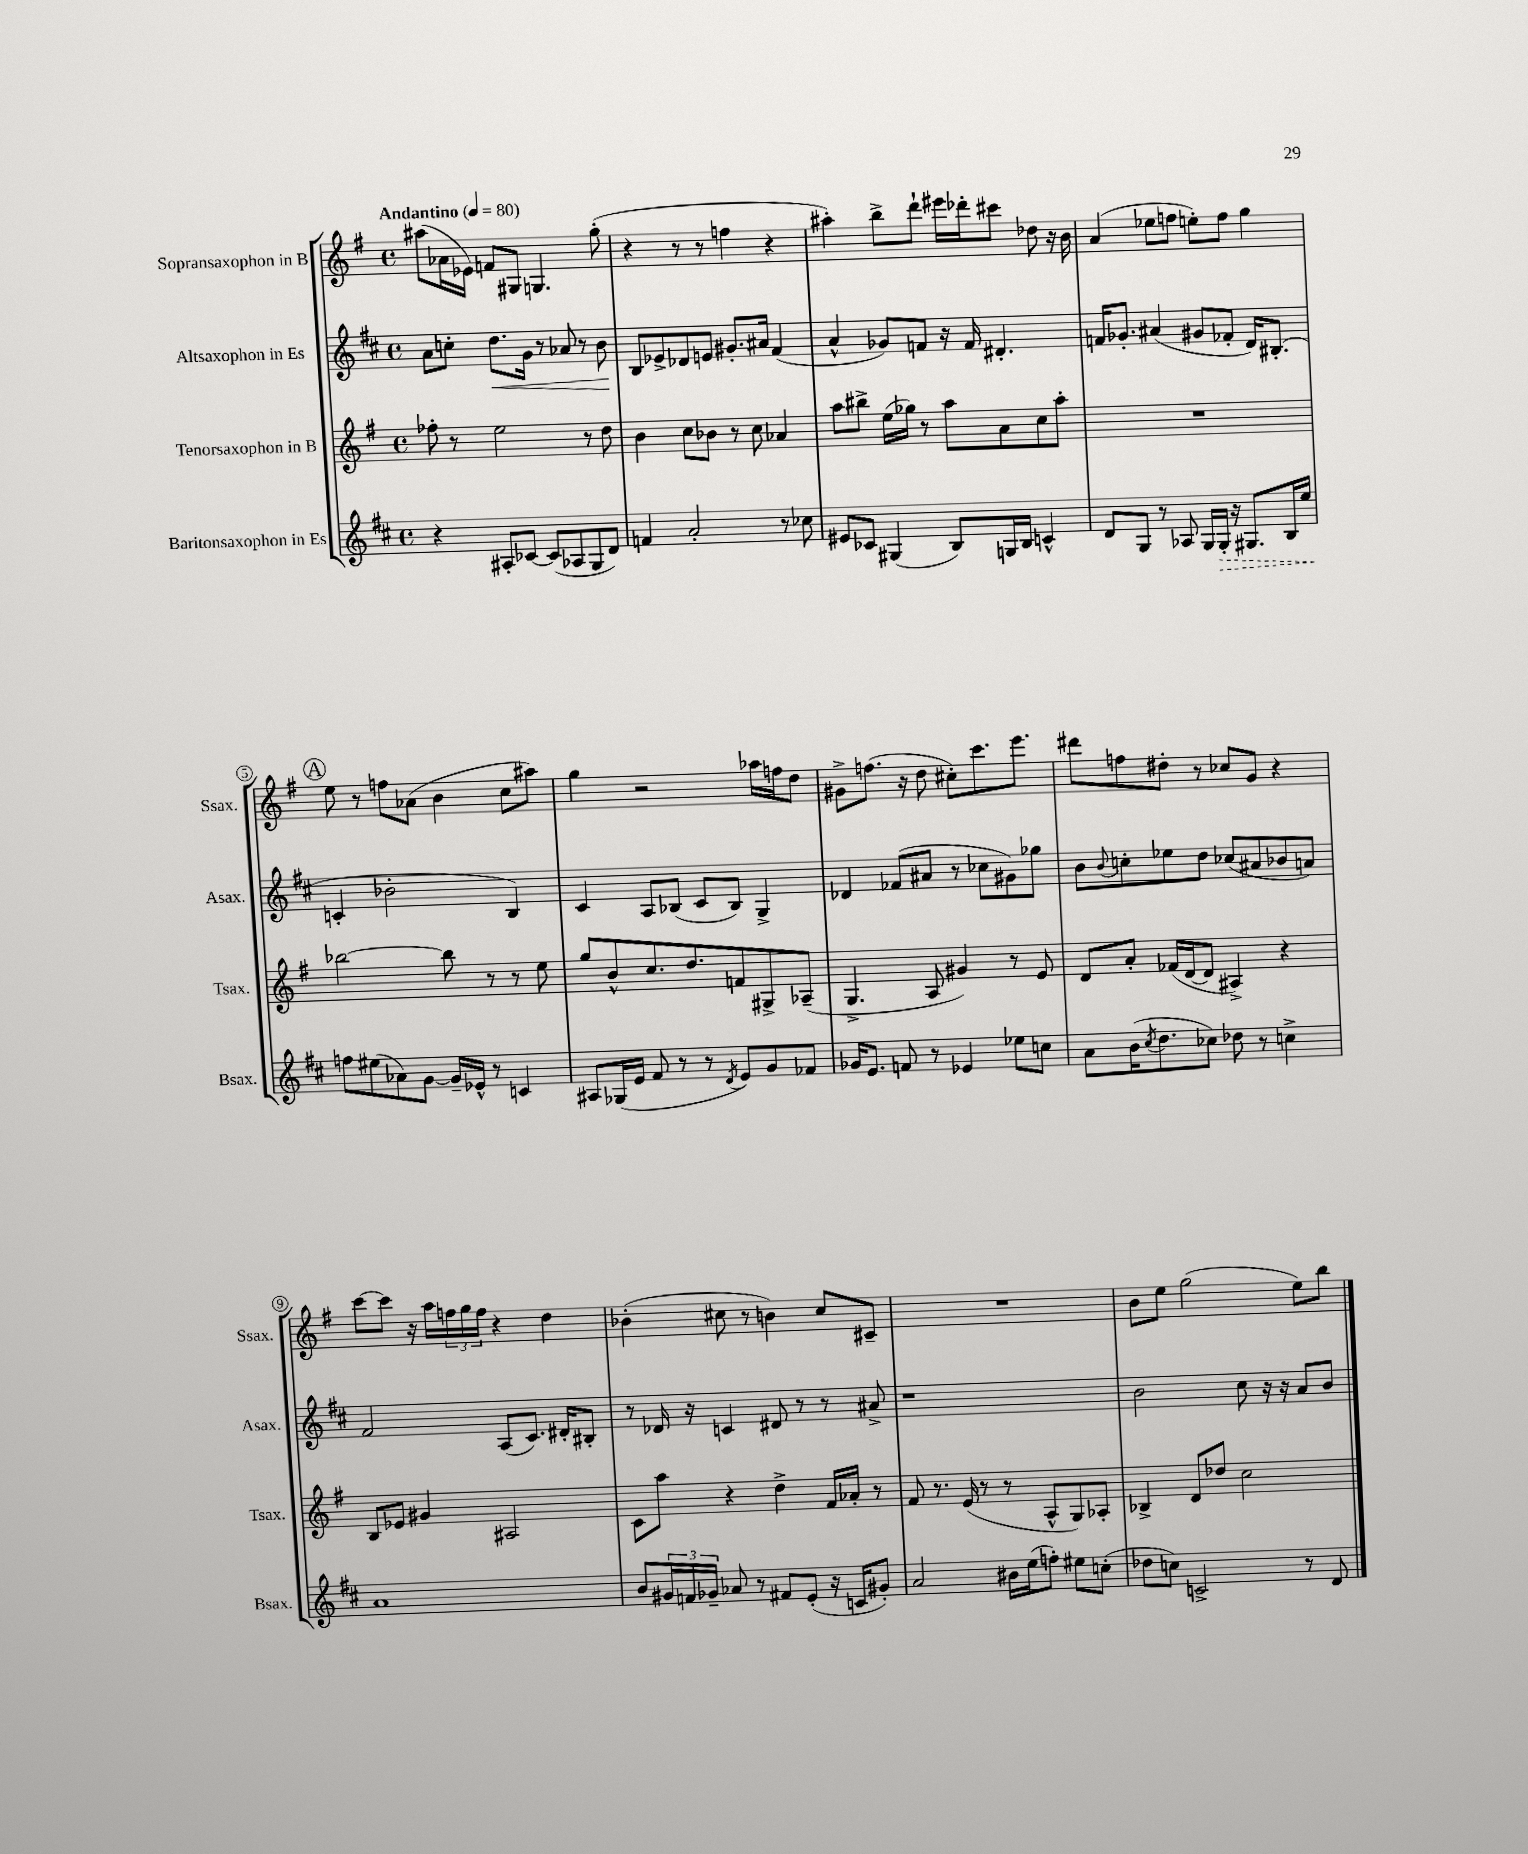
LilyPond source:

<<
\new StaffGroup <<
\new Staff = "s0" \with { instrumentName = "Sopransaxophon in B" shortInstrumentName = "Ssax." } {
    \clef treble \key g \major \defaultTimeSignature \time 4/4 \tempo "Andantino" 4 = 80
    ais''8( aes'16 ees'16) f'8 gis8 g4. g''8-.( |
    r4 r8 r8 f''4 r4 |
    ais''4-.) b''8-> d'''8-! eis'''16 des'''16-. cis'''8 des''8 r16 b'16 |
    a'4( ees''8 f''8 e''8-.) f''8 g''4 |
    \mark \markup { \circle "A" } e''8 r8 f''8 aes'8( b'4 c''8 ais''8) |
    g''4 r2 aes''16 f''16 d''8 |
    gis'8-> f''8.( r16 d''8 cis''8-.) c'''8. e'''8. |
    dis'''8 f''8 dis''8-. r8 ces''8 g'8 r4 |
    c'''8~ c'''8 r16 a''16 \tuplet 3/2 { f''16 g''16 f''16 } r4 d''4 |
    bes'4-.( cis''8 r8 b'4) cis''8 cis'8-- |
    R1 |
    b'8 e''8 g''2( e''8) b''8 \bar "|." |
}
\new Staff = "s1" \with { instrumentName = "Altsaxophon in Es" shortInstrumentName = "Asax." } {
    \clef treble \key d \major \defaultTimeSignature \time 4/4
    a'8 c''8-. d''8.\< g'16 r8 aes'8 r8 b'8\! |
    b8 ees'8-> des'8 e'8 gis'8.-. ais'16 fis'4( |
    a'4-^ ges'8) f'8 r16 f'16 dis'4.-. |
    f'16 ges'8.-. ais'4( gis'8 fes'8-. d'16) bis8.-.( |
    \mark \markup { \circle "A" } c'4-. bes'2-. b4) |
    cis'4 a8 bes8( cis'8 bes8) g4-> |
    des'4 fes'8( ais'8 r8 ces''8 gis'8) ges''8 |
    b'8 \appoggiatura { b'8 } c''8-. ees''8 d''8 ces''8( ais'8 bes'8 a'8) |
    fis'2 a8( cis'8.) dis'16-. bis8-. |
    r8 des'16 r16 c'4 dis'8 r8 r8 ais'8-> |
    r1 |
    b'2 cis''8 r16 r16 a'8 b'8 \bar "|." |
}
\new Staff = "s2" \with { instrumentName = "Tenorsaxophon in B" shortInstrumentName = "Tsax." } {
    \clef treble \key g \major \defaultTimeSignature \time 4/4
    fes''8-. r8 e''2 r8 d''8 |
    b'4 c''8 bes'8 r8 c''8 aes'4 |
    a''8 bis''8-> e''16( ges''16) r8 a''8 a'8 c''8 a''8-. |
    R1 |
    \mark \markup { \circle "A" } bes''2~ bes''8 r8 r8 e''8 |
    g''8 b'8-^ c''8. d''8. f'8 gis8-> aes8--( |
    g4.-> a8 gis'4) r8 e'8 |
    d'8 a'8-. fes'16( d'16~ d'8 ais4->) r4 |
    b8 ees'8 gis'4 ais2 |
    c'8 a''8 r4 d''4-> fis'16 aes'16-. r8 |
    fis'8 r8. e'16( r8 r8 a8-^ g8) aes8-. |
    bes4-> d'8 des''8 c''2 \bar "|." |
}
\new Staff = "s3" \with { instrumentName = "Baritonsaxophon in Es" shortInstrumentName = "Bsax." } {
    \clef treble \key d \major \defaultTimeSignature \time 4/4
    r4 ais8-. ces'8~ ces'8( aes8 g8 d'8) |
    f'4 a'2-. r8 ces''8 |
    eis'8 ces'8 gis4( b8) g16 b16 c'4-^ |
    d'8 g8 r8 aes8 g16 \once \override Hairpin.style = #'dashed-line g16-.\> r16 gis8. b16 e''16\! |
    \mark \markup { \circle "A" } f''8 eis''8( aes'8) g'8~ g'16-- ees'16-^ r8 c'4 |
    ais8 ges16( e'16 fis'8 r8 r8 \acciaccatura { d'8 } e'8) g'8 fes'8 |
    ges'16 e'8. f'8 r8 ees'4 ees''8 c''8 |
    a'8 b'16( \acciaccatura { cis''8 } d''8. ces''8) des''8 r8 c''4-> |
    a'1 |
    b'8 \tuplet 3/2 { gis'16 f'16 ges'16-- } aes'8 r8 fis'8 e'8-.( r16 c'16 gis'8-.) |
    a'2 bis'16 e''16( f''8-.) eis''8 c''8-.( |
    des''8 c''8) c'2-> r8 d'8 \bar "|." |
}
>>
>>
\layout { \context { \Score \override BarNumber.stencil = #(make-stencil-circler 0.1 0.3 ly:text-interface::print) } }
